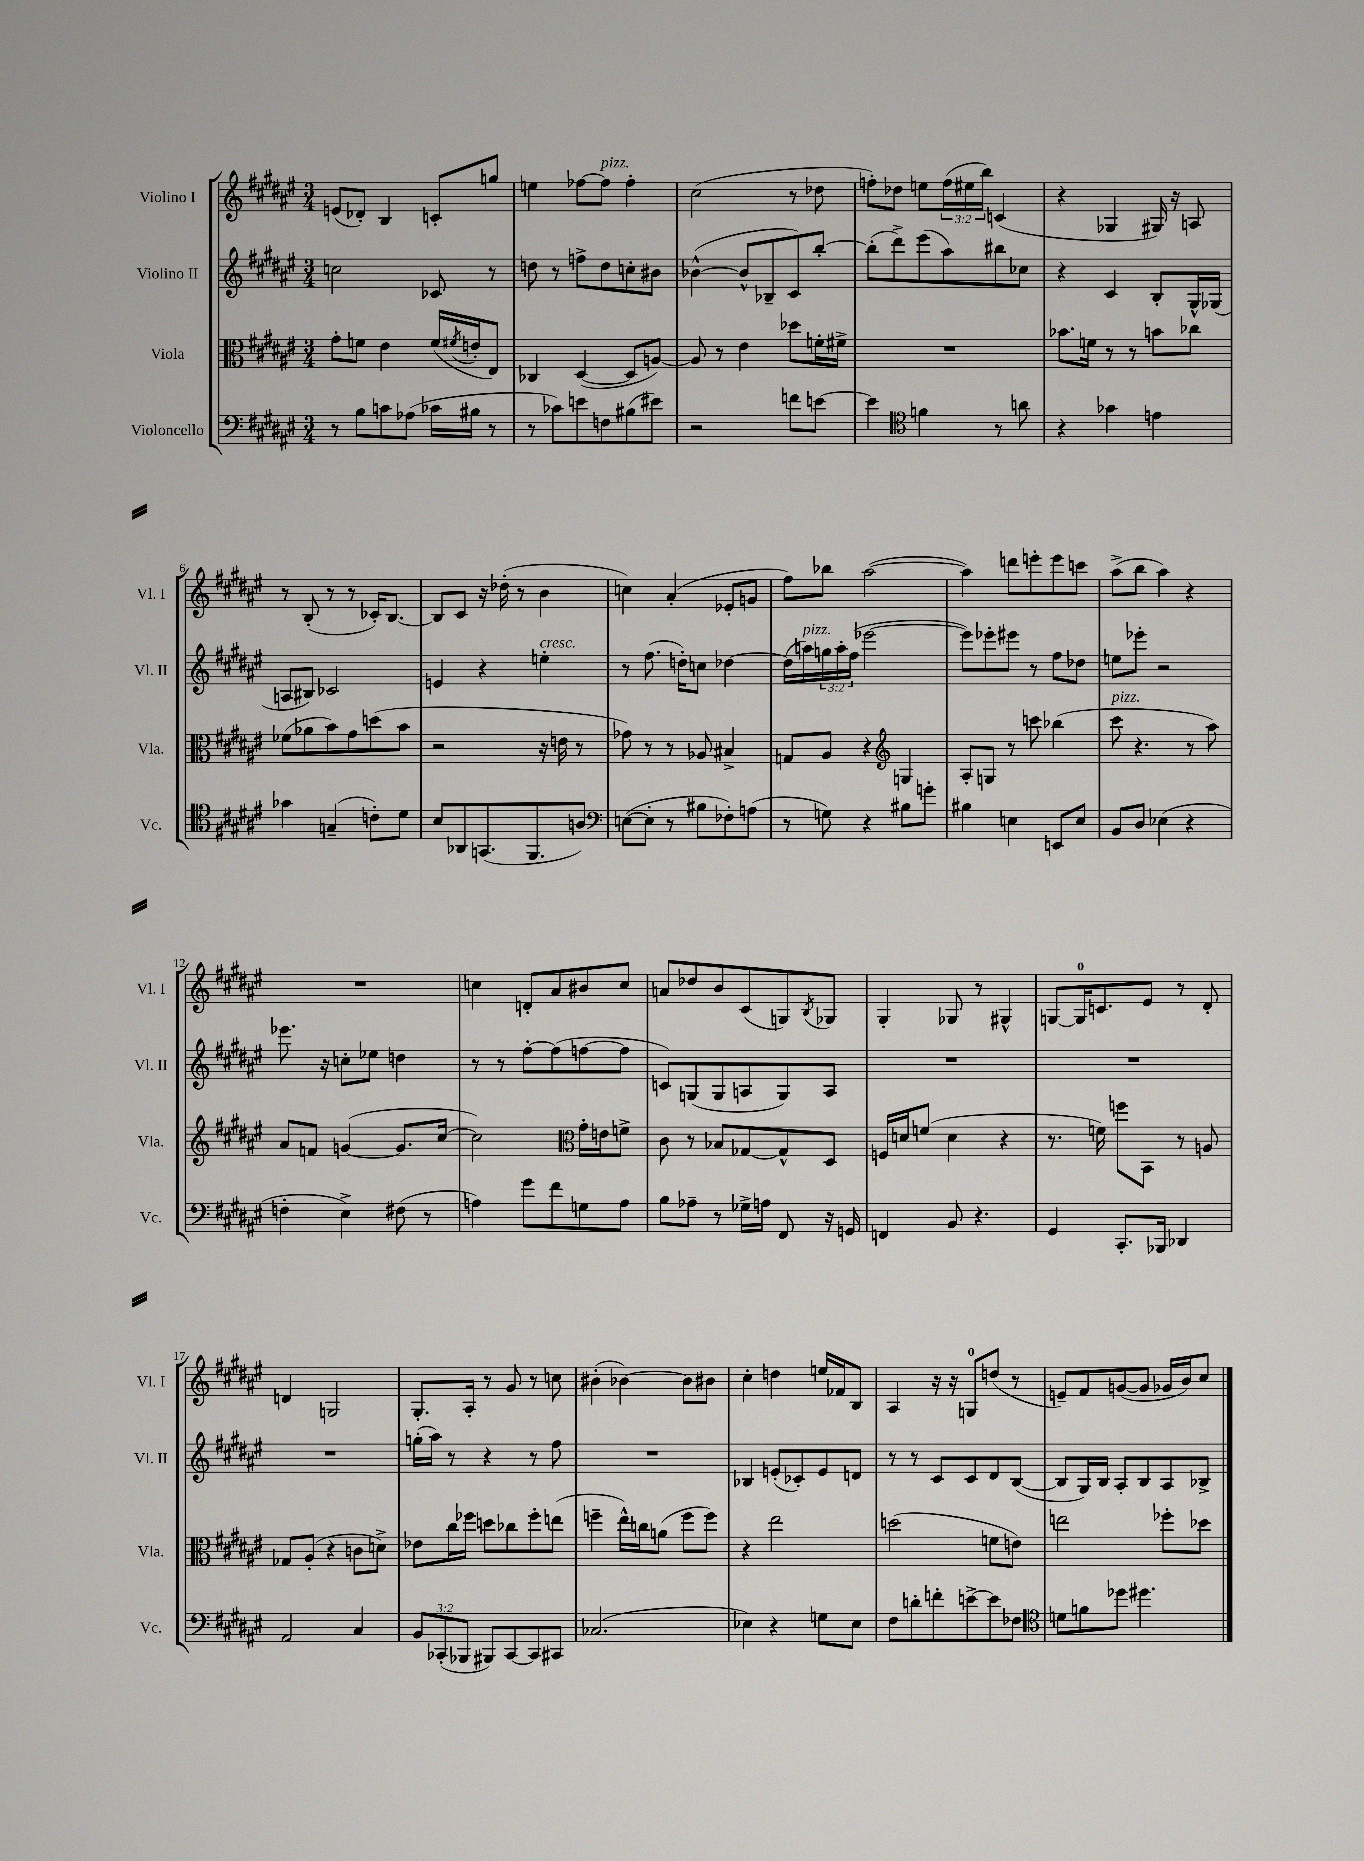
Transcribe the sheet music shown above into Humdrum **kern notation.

**kern	**kern	**kern	**kern
*staff4	*staff3	*staff2	*staff1
*clefF4	*clefC3	*clefG2	*clefG2
*k[f#c#g#d#a#e#]	*k[f#c#g#d#a#e#]	*k[f#c#g#d#a#e#]	*k[f#c#g#d#a#e#]
*M3/4	*M3/4	*M3/4	*M3/4
8r	8g#'\L	2cc\	(8e/L
8B\L	8f\J	.	8d-'/J)
8c\	4e#\	.	4B/
(8A-\J	.	.	.
16c-\LL	(16f/LL	8c-/	8c'/L
.	8qf#/	.	.
16B#\JJ	16e'/J	.	.
8r	8E#/J)	8r	8gg/J
=	=	=	=
8r	4C-/	8dd\	4ee\
8c-\L)	.	8r	.
8e\	([4D#/	8ff^\L	[8ff-\L
8F\	.	8dd\	8ff-\]J
(8B#\	8D#/]L	8cc'\	4ff-'\
8e#\J)	[8A/J)	8b#\J	.
=	=	=	=
2r	8A/]	([4b-^^\	(2cc#\
.	8r	.	.
.	4e#\	8b-^^/]L	.
.	.	8B-~/	.
8f\L	8dd-\L	8c#/)	8r
[8e\J	16f'\L	[8bb'/J	8dd-\
.	16f#^\JJ	.	.
=	=	=	=
4e\]	2.r	(8bb'\]L	8ff'\L)
.	.	8ddd#^\)	8dd-\J
*clefC4	*	*	*
4f\	.	(8eee#\	8ee\L
.	.	8aa#\)	(24ff\L
.	.	.	24ee#\
.	.	.	24bb\JJ)
8r	.	8bb#\	(4c/
8a\	.	8cc-\J	.
=	=	=	=
4r	8.b-\L	4r	4r
.	16f\Jk	.	.
4g-\	8r	4c#/	4G-/
.	8r	.	.
4e\	8b\L	8B'/L	16G#/)
.	.	.	16r
.	8cc-\J	16G#^^/L	8A/
.	.	(16G-/JJ	.
=	=	=	=
4g-\	(8f-\L	8A/L	8r
.	8a-\	8B#/J)	(8B'/
(4G~/	8b\)	2c-/	8r
.	8g#\	.	8r
8c'\L)	(8dd\	.	16c-'/LK)
.	.	.	[8.B/J
8d#\J	8b\J	.	.
=	=	=	=
8B/L	2r	4e/	8B/]L
8AA-/	.	.	8c#/J
(8.GG/	.	4r	16r
.	.	.	(16dd-'\
.	.	.	8r
8.FF#/	.	.	.
.	16r	4ee'\	4b\
.	16e\	.	.
8A/J)	8r	.	.
=	=	=	=
*clefF4	*	*	*
([8E\L	8g-\)	8r	4cc\)
8E'\]J	8r	(8.ff#\	.
8r	8r	.	(4a#'/
.	.	16dd'\LK)	.
8B#\L	8A-/	8cc\J	.
8F-'\)	4B#^/	[4dd-\	8e-'/L
(8A\J	.	.	8g/J
=	=	=	=
8r	8G/L	(16dd-\]LL	8ff#\L)
.	.	16aa\)	.
8G\)	8A#/J	24gg\	8bb-\J
.	.	24aa'\	.
.	.	(24ff#\JJ	.
4r	4r	[2eee-\	([2aa#\
*	*clefG2	*	*
8B#\L	4G/	.	.
8g'\J	.	.	.
=	=	=	=
4B#\	8A#'/L	8eee-\]L)	4aa#\])
.	8G/J	8eee-'\	.
4E\	8r	8eee#\J	8ddd\L
.	8ccc\	8r	8eee'\
8EE/L	(4bb-\	8ff#\L	8eee\
8E/J	.	8dd-\J	8ccc\J
=	=	=	=
8BB/L	8ccc#\	8ee\L	(8aa#^\L
8D#/J	4.r	8eee-'\J	8bb\J
(4E-\	.	2r	4aa#\)
4r	8r	.	4r
.	8aa#\)	.	.
=	=	=	=
4F'\	8a#/L	8.eee-\	2.r
.	8f/J	.	.
.	.	16r	.
4E#^\)	([4g/	8cc'\L	.
.	.	8ee-\J	.
(8F#\	8.g/]L	4dd\	.
8r	.	.	.
.	[16cc#/Jk	.	.
=	=	=	=
4A\)	2cc#\])	8r	4cc\
.	.	8r	.
8g#\L	.	[8ff#'\L	8d'/L
8f#\	.	(8ff#\]	8a#/
*	*clefC3	*	*
8G\	16g#'\LL	[8ff\	8b#/
.	16e\J	.	.
8A\J	8f^\J	8ff\]J	8cc/J
=	=	=	=
8B\L	8c#\	8c/L)	8a/L
8A-~\J	8r	(8G/	8dd-/
8r	8B-/L	8G/	8b/
16G-^\LL	[8G-/	8A/	(8c#/
16A\JJ	.	.	.
8FF#/	8G-^^/]	8G/)	8G/)
.	.	.	8qB/
16r	8D#/J	8A/J	8G-/J
16GG/	.	.	.
=	=	=	=
4FF/	16F/LL	2.r	4G#'/
.	16d/J	.	.
.	(8f/J	.	.
8BB/	4d\	.	8G-/
4.r	.	.	8r
.	4r	.	4G#^^/
=	=	=	=
4GG#/	8.r	2.r	[8G/L
.	.	.	16G/]K
.	16f\)	.	8.c/
8.CC#'/L	8ff\L	.	.
.	8BB\J	.	8e#/J
16BBB-/Jk	.	.	.
4DD-/	8r	.	8r
.	8A/	.	8d#'/
=	=	=	=
2AA#/	8G-/L	2.r	4d/
.	(8A#'/J	.	.
.	4r	.	2G/
4C#/	8c\L	.	.
.	8d^\J)	.	.
=	=	=	=
12BB/L	8e-\L	(16gg'\LL	8.G#'/L
.	.	16aa#\JJ)	.
(12CC-'/	.	.	.
.	16cc#\L	8r	.
12BBB-/J	.	.	.
.	16ff-\JJ	.	16A#'/Jk
8BBB#/L)	8dd\L	4r	8r
[8CC-/	8cc-\	.	8g#/
8CC-/]	8ff-'\	8r	8r
8CC#/J	(8ee\J	8ff#\	8cc\
=	=	=	=
(2.C-/	4ff~\	2.r	(4b#'\
.	16ee#^^\LL)	.	[4b-\)
.	16cc\J	.	.
.	(8a\J	.	.
.	8ff\L	.	8b-\]L
.	8ff\J)	.	8b#\J
=	=	=	=
4E-\)	4r	4B-/	4cc#'\
4r	2ee#\	(8e'/L	4dd\
.	.	8c-'/)	.
8G\L	.	8e/	16ee/LL
.	.	.	16f-/J
8E-\J	.	8d/J	8B/J
=	=	=	=
8F#\L	(2dd\	8r	4A#/
8d'\	.	8r	.
8f'\	.	8c#/L	16r
.	.	.	16r
[8e^\	.	8c#/	8G/L
8e\]	8f\L	8d#/	(8dd/J
8F-\J	8e\J)	([8B/J	8r
=	=	=	=
*clefC4	*	*	*
8d\L	2ee\	8B/]L	8e~/L)
8f\	.	16G#/L)	8f#/
.	.	16B/JJ	.
8dd-\J	.	8A#'/L	([8g/
4.dd#\	.	8B/	8g/]J
.	8ff-'\L	8A#/	16g-/LL
.	.	.	16b/J)
.	8dd-\J	8B-^/J	8cc#/J
==	==	==	==
*-	*-	*-	*-
